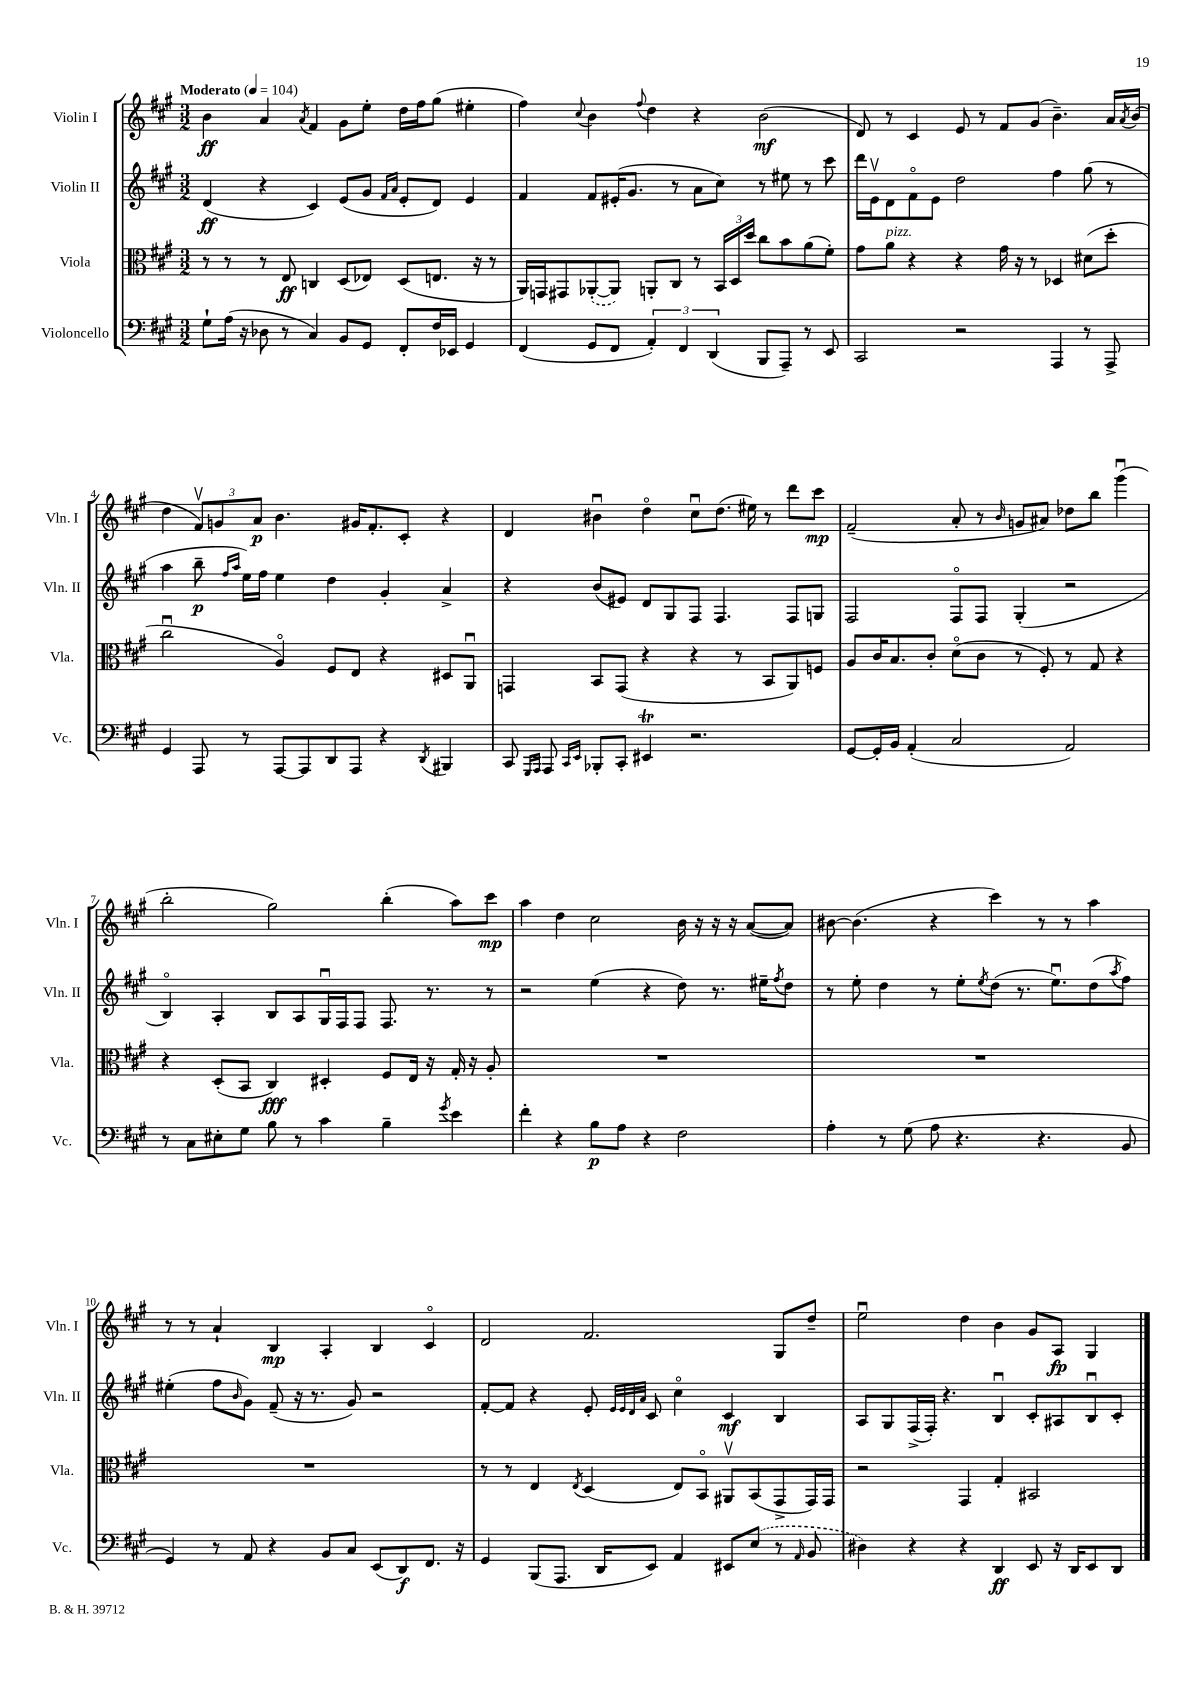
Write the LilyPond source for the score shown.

<<
\new StaffGroup <<
\new Staff = "s0" \with { instrumentName = "Violin I" shortInstrumentName = "Vln. I" } {
    \clef treble \key a \major \numericTimeSignature \time 3/2 \tempo "Moderato" 4 = 104
    b'4\ff a'4 \acciaccatura { a'8 } fis'4 gis'8 e''8-. d''16 fis''16 gis''8( eis''4-. |
    fis''4) \appoggiatura { cis''8 } b'4 \appoggiatura { fis''8 } d''4 r4 b'2\mf( |
    d'8) r8 cis'4 e'8 r8 fis'8 gis'8( b'4.--) a'16 \acciaccatura { a'8 } b'16( |
    d''4 \tuplet 3/2 { fis'8\upbow) g'8 a'8\p } b'4. gis'16 fis'8.-. cis'8-. r4 |
    d'4 bis'4\downbow d''4\flageolet cis''8\downbow d''8.( eis''16) r8 d'''8 cis'''8\mp |
    fis'2--( a'8-. r8 \grace { b'16 } g'8 ais'8) des''8 b''8 gis'''4\downbow( |
    b''2-. gis''2) b''4-.( a''8) cis'''8\mp |
    a''4 d''4 cis''2 b'16 r16 r16 r16 a'8~( a'8) |
    bis'8~ bis'4.( r4 cis'''4) r8 r8 a''4 |
    r8 r8 a'4-! b4\mp a4-. b4 cis'4\flageolet |
    d'2 fis'2. gis8 d''8-- |
    e''2\downbow d''4 b'4 gis'8 a8\fp gis4 \bar "|." |
}
\new Staff = "s1" \with { instrumentName = "Violin II" shortInstrumentName = "Vln. II" } {
    \clef treble \key a \major \numericTimeSignature \time 3/2
    d'4\ff( r4 cis'4) e'8( gis'8 \grace { fis'16 a'16 } e'8-. d'8) e'4 |
    fis'4 fis'8 eis'16-.( gis'8. r8 a'8 cis''8) r8 eis''8 r8 cis'''8 |
    d'''16 e'16\upbow d'8 fis'8\flageolet e'8 d''2 fis''4 gis''8( r8 |
    a''4 b''8--\p \grace { fis''16 a''16 } e''16) fis''16 e''4 d''4 gis'4-. a'4-> |
    r4 b'8( eis'8) d'8 gis8 fis8 fis4. fis8 g8 |
    fis2 fis8\flageolet fis8 gis4-.( r2 |
    b4\flageolet) a4-. b8 a8 gis16\downbow fis16 fis8 fis8. r8. r8 |
    r2 e''4( r4 d''8) r8. eis''16-- \acciaccatura { fis''8 } d''8 |
    r8 e''8-. d''4 r8 e''8-. \acciaccatura { e''8 } d''8( r8. e''8.\downbow) d''8( \acciaccatura { a''8 } fis''8) |
    eis''4-.( fis''8 \grace { b'16 } gis'8) fis'8--( r16 r8. gis'8) r2 |
    fis'8~-. fis'8 r4 e'8-. \grace { e'32 e'32 d'32 a'32 } cis'8 cis''4\flageolet cis'4\mf b4 |
    a8 gis8 fis16->( fis16-.) r4. b4\downbow cis'8-. ais8 b8\downbow cis'8-. \bar "|." |
}
\new Staff = "s2" \with { instrumentName = "Viola" shortInstrumentName = "Vla." } {
    \clef alto \key a \major \numericTimeSignature \time 3/2
    r8 r8 r8 e8\ff c4 d8( ees8) d8( e8. r16 r8 |
    a,16) g,16 gis,8 \once \slurDashed aes,8~-.( aes,8) a,8-. cis8 r8 \tuplet 3/2 { b,16 d16 d''16 } cis''8 b'8 a'8( fis'8-.) |
    gis'8 a'8^\markup { \italic "pizz." } r4 r4 gis'16 r16 r8 des4 dis'8( d''8-. |
    cis''2\downbow a4\flageolet) fis8 e8 r4 dis8 a,8\downbow |
    g,4 b,8 g,8( r4 r4 r8 b,8 a,8) f8 |
    a8 cis'16 b8. cis'8-. d'8\flageolet( cis'8 r8 fis8-.) r8 gis8 r4 |
    r4 d8-.( b,8 cis4\fff) dis4-. fis8 e16 r16 gis16-. r16 a8-. |
    R1. |
    R1. |
    R1. |
    r8 r8 e4 \acciaccatura { e8 } d4( e8) b,8\flageolet ais,8\upbow b,8( gis,8-> gis,16) gis,16 |
    r2 gis,4 gis4-. bis,2 \bar "|." |
}
\new Staff = "s3" \with { instrumentName = "Violoncello" shortInstrumentName = "Vc." } {
    \clef bass \key a \major \numericTimeSignature \time 3/2
    gis8-! a16( r16 des8 r8 cis4) b,8 gis,8 fis,8-. fis16 ees,16 gis,4 |
    fis,4( gis,8 fis,8 \tuplet 3/2 { a,4-.) fis,4 d,4( } b,,8 a,,8--) r8 e,8 |
    cis,2 r2 a,,4 r8 a,,8-> |
    gis,4 a,,8 r8 a,,8~ a,,8 d,8 a,,8 r4 \acciaccatura { d,8 } bis,,4 |
    cis,8 \grace { gis,,16 a,,16 } a,,8 \grace { cis,16 e,16 } bes,,8-. cis,8-. eis,4\trill r2. |
    gis,8~ gis,16-. b,16 a,4-.( cis2 a,2) |
    r8 cis8 eis8-. gis8 b8 r8 cis'4 b4-- \acciaccatura { gis'8 } e'4 |
    fis'4-. r4 b8\p a8 r4 fis2 |
    a4-. r8 gis8( a8 r4. r4. b,8 |
    gis,4) r8 a,8 r4 b,8 cis8 e,8( d,8\f) fis,8. r16 |
    gis,4 b,,8( a,,8. d,16 e,8) a,4 eis,8 \once \slurDashed e8( r8 \grace { a,16 } b,8 |
    dis4) r4 r4 d,4\ff e,8 r16 d,16 e,8 d,8 \bar "|." |
}
>>
>>
